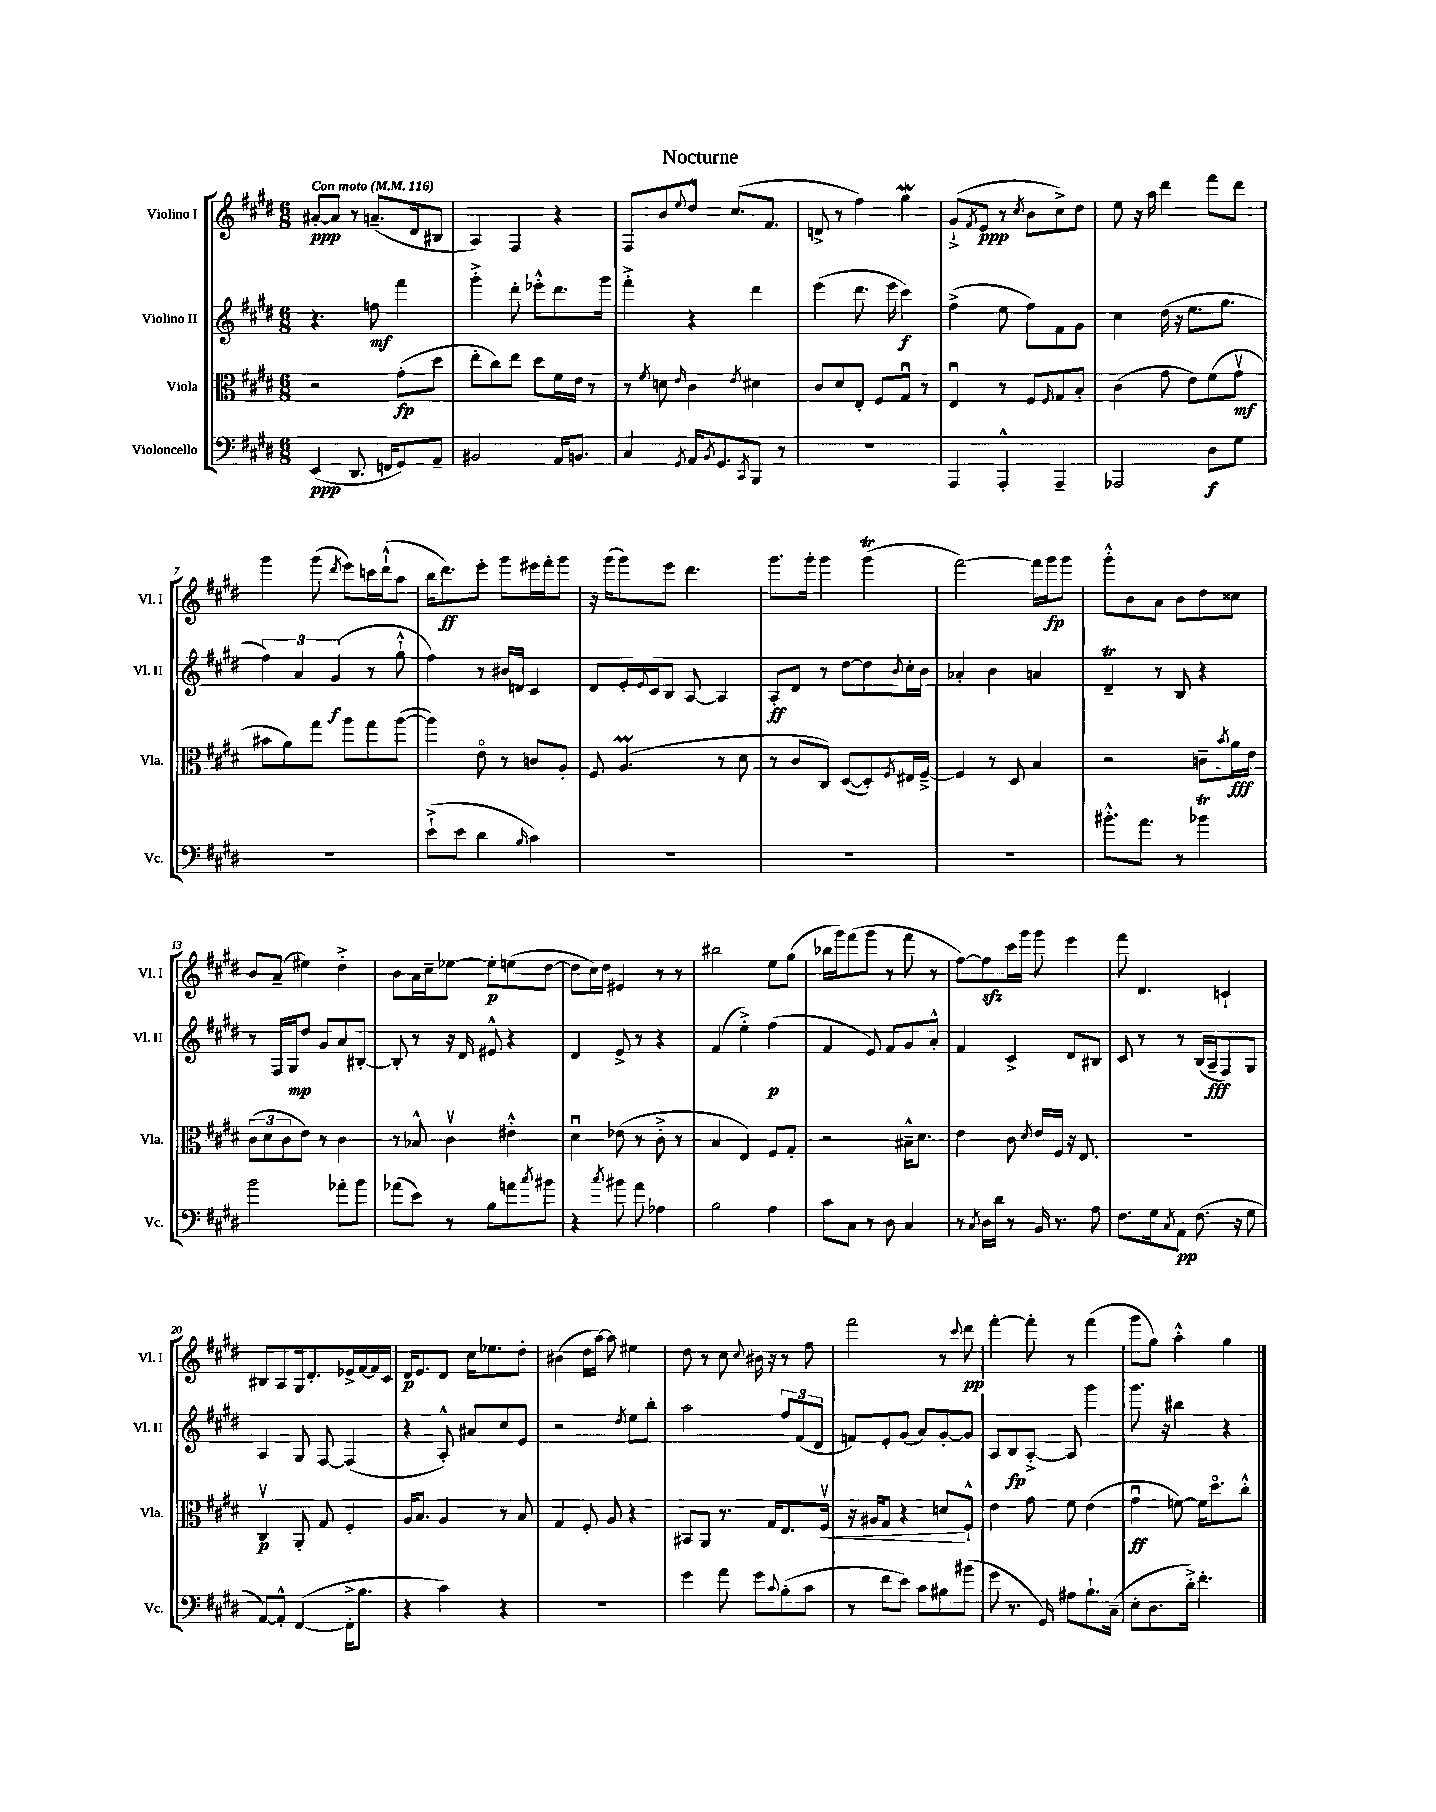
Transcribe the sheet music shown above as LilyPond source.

\header { title = "Nocturne" }
<<
\new StaffGroup <<
\new Staff = "s0" \with { instrumentName = "Violino I" shortInstrumentName = "Vl. I" } {
    \clef treble \key e \major \numericTimeSignature \time 6/8 \tempo "Con moto" 4 = 116
    ais'8~-.\ppp ais'8 r8 a'8.--( dis'16 bis8 |
    a4) fis4 r4 |
    fis8 b'8 \appoggiatura { e''8 } dis''8-^ cis''8.( fis'8. |
    d'8-> r8 fis''4) gis''4\mordent |
    gis'8-!->( \acciaccatura { fis'8 } e'8\ppp r8 \acciaccatura { cis''8 } b'8 cis''8->) dis''8 |
    e''8 r16 a''16 dis'''4 fis'''8 dis'''8 |
    gis'''4 gis'''8( \acciaccatura { dis'''8 } e'''8) c'''16 dis'''16-!-^( a''8 |
    b''16 dis'''8.\ff) e'''8-. gis'''8 eis'''16 fis'''16-. gis'''8 |
    r16 gis'''16( gis'''8) e'''8 dis'''4. |
    gis'''8. gis'''16-. gis'''4 gis'''4\trill( |
    fis'''2~) fis'''16 gis'''16\fp gis'''8 |
    gis'''8-.-^ b'8 a'8 b'8 dis''8 cisis''8 |
    b'8 a'8--( eis''4) dis''4-.-> |
    b'8 a'16 cis''16-- ees''8~ ees''8-.\p e''8( dis''8~ |
    dis''8 cis''16) dis''16 eis'4 r8 r8 |
    bis''2 e''8 gis''8( |
    bes''16 gis'''16) fis'''8( gis'''8 r8 fis'''8 r8 |
    fis''8~) fis''8\sfz cis'''16 gis'''16 gis'''8 e'''4 |
    fis'''8 dis'4. c'4-! |
    bis8 a8 gis16 dis'8.-. ees'16-> fis'16~ fis'16 cis'16 |
    dis'16\p e'8. dis'8 cis''16 ees''8. dis''8-. |
    bis'4( dis''16 a''16~) a''8 eis''4 |
    dis''8 r8 cis''8 \appoggiatura { cis''8 } bis'16 r16 r8 fis''8 |
    fis'''2 r8 \appoggiatura { cis'''8 } dis'''8\pp |
    fis'''4~-. fis'''8-. r8 fis'''4( |
    gis'''8 gis''8) a''4-.-^ gis''4 \bar "|." |
}
\new Staff = "s1" \with { instrumentName = "Violino II" shortInstrumentName = "Vl. II" } {
    \clef treble \key e \major \numericTimeSignature \time 6/8
    r4. f''8\mf fis'''4 |
    gis'''4-.-> dis'''8-. ees'''8-.-^ dis'''8. gis'''16 |
    fis'''4-.-> r4 dis'''4 |
    e'''4( dis'''8. e'''16 cis'''4\f) |
    fis''4->( e''8 fis''8) fis'8 gis'8 |
    cis''4 dis''16( r16 e''8. gis''8. |
    \tuplet 3/2 { fis''4) a'4 gis'4\f( } r8 gis''8-!-^ |
    fis''4) r8 bis'16 d'16 cis'4 |
    dis'8 e'16-. \appoggiatura { e'8 } cis'16 b8 a8~ a4 |
    a8-.\ff dis'8 r8 dis''8~ dis''8 \acciaccatura { b'8 } cis''16-. b'16 |
    aes'4-. b'4 a'4 |
    dis'4--\trill r8 b8 r4 |
    r8 fis16 gis16\mp dis''8 gis'8 a'8 bis8~-. |
    bis8-. r8 r16 dis'16 eis'8-^ r4 |
    dis'4 e'8-> r8 r4 |
    fis'4( e''4-.->) fis''4\p( |
    fis'4 e'8) fis'8 gis'8 a'8-.-^ |
    fis'4 cis'4-> dis'8 bis8 |
    cis'8 r8 r8 b16( a16--\fff fis8) gis8 |
    a4 gis8 fis8~ fis4( |
    r4 a8-.-^) ais'8 cis''8 e'8 |
    r2 \acciaccatura { dis''8 } e''8 b''8-. |
    a''2 \tuplet 3/2 { fis''8 fis'8( dis'8 } |
    f'8) e'8-. gis'8( a'8) gis'8~-. gis'8 |
    a8 b8\fp a8~-.-> a8 gis'''4 |
    gis'''8. r16 bis''4 r4 \bar "|." |
}
\new Staff = "s2" \with { instrumentName = "Viola" shortInstrumentName = "Vla." } {
    \clef alto \key e \major \numericTimeSignature \time 6/8
    r2 gis'8-.\fp( dis''8 |
    e''8-. cis''8) e''8 dis''8 fis'16 e'16 r8 |
    r8 \acciaccatura { fis'8 } d'8 \grace { e'16 } cis'4 \acciaccatura { e'8 } dis'4 |
    cis'8 dis'8 e8-. fis8 gis8\downbow r8 |
    e4\downbow r8 fis8 \grace { fis16 } gis8 b8-. |
    cis'4( gis'8 e'8) fis'8( gis'8\upbow\mf |
    bis'8 a'8) gis''8 a''8 gis''8 a''8~( |
    a''4) e'8\flageolet r8 c'8 a8-. |
    fis8 a4.\prall( r8 dis'8 |
    r8 cis'8 cis8) dis8~( dis8-.) \acciaccatura { fis8 } eis16 fis16~---> |
    fis4 r8 dis8 b4 |
    r2 c'8-- \acciaccatura { b'8 } a'16\fff e'16 |
    \tuplet 3/2 { cis'8( dis'8 cis'8 } e'8) r8 cis'4 |
    r8 bes8-^ cis'4\upbow eis'4-.-^ |
    dis'4\downbow ees'8( r8 cis'8-.-> r8 |
    b4 e4) fis8 gis8-. |
    r2 bis16---^ dis'8. |
    e'4 cis'8 \acciaccatura { dis'8 } e'16 fis16 r16 e8. |
    R2. |
    cis4\upbow\p a,8-. gis8 fis4-. |
    a16 b8. a4 r8 b8 |
    gis4 fis8-. a8 r4 |
    bis,8 a,8 r8. gis16 e8. fis16\upbow\< |
    r16 ais16 gis8 r4 d'8\! fis8-!-^ |
    e'4 gis'8 fis'8 e'4( |
    gis'4\downbow\ff f'8~) f'16 dis''8.\flageolet cis''8-.-^ \bar "|." |
}
\new Staff = "s3" \with { instrumentName = "Violoncello" shortInstrumentName = "Vc." } {
    \clef bass \key e \major \numericTimeSignature \time 6/8
    e,4\ppp( dis,8. f,16 gis,8) a,8-- |
    bis,2 a,16 b,8. |
    cis4 \acciaccatura { gis,8 } a,16 \acciaccatura { b,8 } gis,8. \acciaccatura { cis,8 } b,,8 r8 |
    R2. |
    a,,4 a,,4-.-^ a,,4-- |
    aes,,2 dis8\f gis8 |
    r2. |
    e'8-!->( e'8 dis'4 \grace { b16 } cis'4) |
    R2. |
    R2. |
    R2. |
    bis'8.-.-^ a'8. r8 bes'4\trill |
    b'2 aes'8-. b'8 |
    aes'8( e'8) r8 b8 a'8 \acciaccatura { cis''8 } bis'8 |
    r4 \acciaccatura { cis''8 } bis'8 a'8 aes4 |
    b2 a4 |
    cis'8 cis8 r8 dis8 cis4 |
    r8 \acciaccatura { cis8 } dis16 dis'16 r8 b,16 r8. a8 |
    fis8. gis16 \acciaccatura { cis8 } a,8\pp fis8.( r16 gis8 |
    a,8~) a,8-.-^ fis,4~( fis,16-.-> b8. |
    r4 cis'4) r4 |
    R2. |
    gis'4 a'8 gis'8 \appoggiatura { cis'8 } b8-.( cis'8 |
    r8 fis'8 e'8) cis'8 bis8 bis'8( |
    gis'8 r8. gis,16) ais8 b8.-! cis16--( |
    e8-. dis8. dis'16-.->) fis'4.-. \bar "|." |
}
>>
>>
